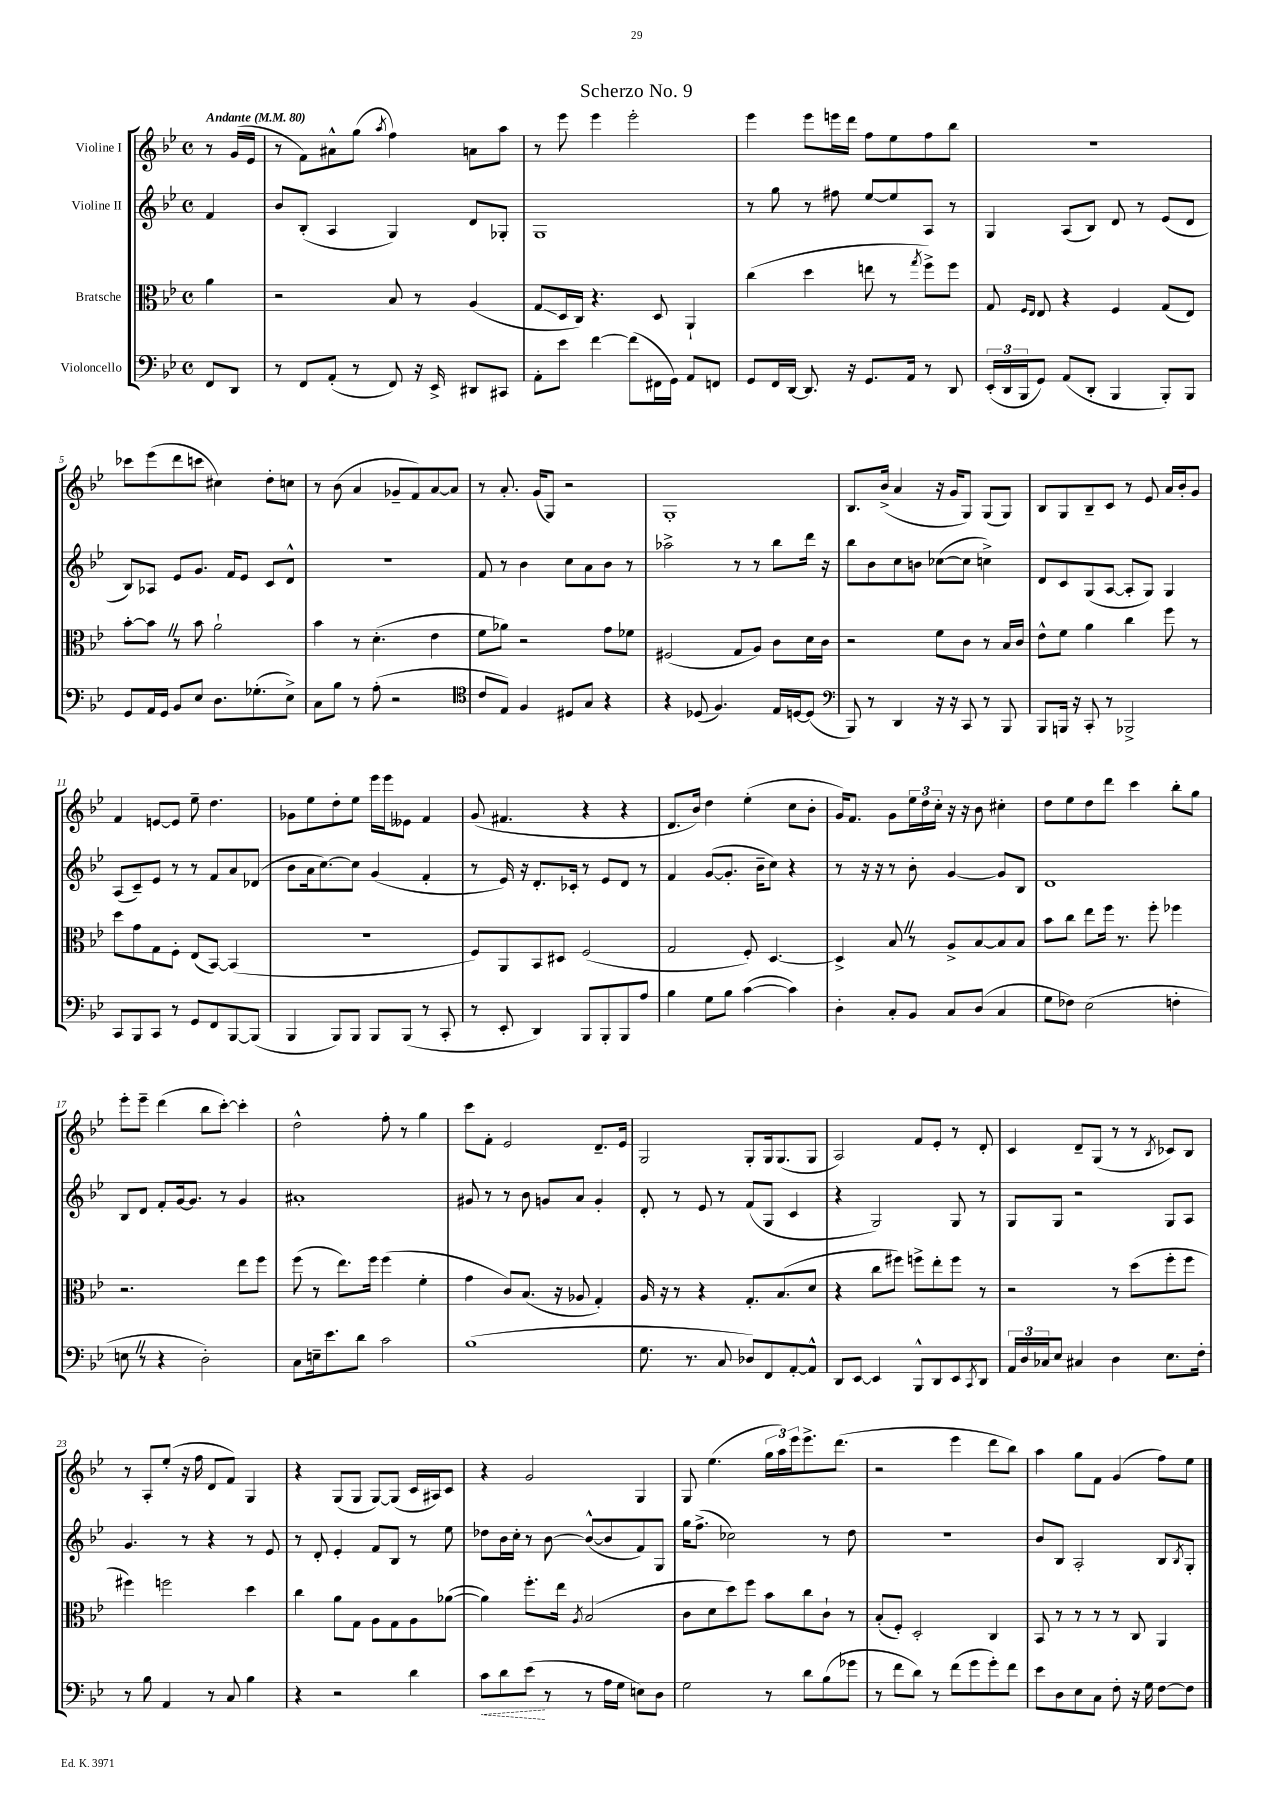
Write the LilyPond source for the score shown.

\header { title = "Scherzo No. 9" }
<<
\new StaffGroup <<
\new Staff = "s0" \with { instrumentName = "Violine I" } {
    \clef treble \key bes \major \defaultTimeSignature \time 4/4 \partial 4 \tempo "Andante" 4 = 80
    r8 g'16( ees'16 |
    r8 f'8) ais'8-^ g''8( \acciaccatura { a''8 } f''4) a'8 a''8 |
    r8 ees'''8 ees'''4 ees'''2-. |
    ees'''4 ees'''8 e'''16 d'''16 f''8 ees''8 f''8 bes''8 |
    R1 |
    ces'''8 ees'''8( d'''8 c'''8 cis''4) d''8-. c''8 |
    r8 bes'8( a'4 ges'8-- f'8) a'8~ a'8 |
    r8 a'8.-. g'16( g8) r2 |
    g1-. |
    bes8. bes'16->( a'4 r16 g'16 g8) g8( g8) |
    bes8 g8 bes8-- c'8 r8 ees'8 a'16 bes'16-. g'8 |
    f'4 e'8~ e'8 ees''8-- d''4. |
    ges'8 ees''8 d''8-. ees''8 ees'''16 ees'''16 eeses'8 f'4 |
    g'8( fis'4. r4 r4 |
    d'8. bes'16) d''4 ees''4-.( c''8 bes'8-. |
    g'16) f'8. g'8 \tuplet 3/2 { ees''16 d''16 c''16-. } r16 r16 bes'8 cis''4-. |
    d''8 ees''8 d''8 d'''8 c'''4 bes''8-. g''8 |
    ees'''8-. ees'''8-- d'''4( bes''8 c'''8~-.) c'''4-. |
    d''2-^ f''8-. r8 g''4 |
    c'''8 f'8-. ees'2 d'8.-- ees'16 |
    g2 g8-. g16 g8.( g8 |
    a2) f'8 ees'8-. r8 d'8-. |
    c'4 d'8-- g8( r8 r8 \acciaccatura { bes8 } ces'8) bes8 |
    r8 a8-. ees''8-.( r16 f''16 d'8 f'8) g4 |
    r4 g8( g8 g8~) g8( c'16 ais16) c'8 |
    r4 g'2 g4 |
    g8 ees''4.( \tuplet 3/2 { g''16 a''16) ees'''16 } ees'''8.-> d'''8.( |
    r2 ees'''4 d'''8 bes''8) |
    a''4 g''8 f'8 g'4( f''8) ees''8 \bar "|." |
}
\new Staff = "s1" \with { instrumentName = "Violine II" } {
    \clef treble \key bes \major \defaultTimeSignature \time 4/4 \partial 4
    f'4 |
    bes'8 bes8-.( a4 g4) d'8 ges8-. |
    g1 |
    r8 g''8 r8 fis''8 ees''8~ ees''8 a8 r8 |
    g4 a8( bes8) d'8 r8 ees'8( d'8 |
    bes8) aes8 ees'8 g'8. f'16 ees'8 c'8 d'8-^ |
    R1 |
    f'8 r8 bes'4 c''8 a'8 bes'8 r8 |
    aes''2-> r8 r8 bes''8 d'''16 r16 |
    bes''8 bes'8 c''8 b'8 ces''8~( ces''8 c''4->) |
    d'8 c'8 g8( a8~ a8-. g8) g4 |
    a8( c'8--) ees'8 r8 r8 f'8 a'8 des'8( |
    bes'8 a'16 c''8.~) c''8 g'4( f'4-. |
    r8 ees'16) r16 d'8.-. ces'16-. r8 ees'8 d'8 r8 |
    f'4 g'8~( g'8.-. bes'16-- c''8) r4 |
    r8 r16 r16 r8 bes'8-. g'4~ g'8 bes8 |
    d'1 |
    bes8 d'8 f'8-. g'16~ g'8. r8 g'4 |
    ais'1-. |
    gis'8 r8 r8 bes'8 g'8 a'8 g'4-. |
    d'8-. r8 ees'8 r8 f'8( g8 c'4 |
    r4 g2) g8 r8 |
    g8 g8 r2 g8 a8 |
    g'4. r8 r4 r8 ees'8 |
    r8 d'8-. ees'4-. f'8 bes8 r8 ees''8 |
    des''8 bes'16 c''16-. r8 bes'8~ bes'8~-^( bes'8 f'8) g8 |
    g''16 f''8.->( ces''2) r8 d''8 |
    R1 |
    bes'8 bes8 a2-. bes8 \acciaccatura { bes8 } g8-. \bar "|." |
}
\new Staff = "s2" \with { instrumentName = "Bratsche" } {
    \clef alto \key bes \major \defaultTimeSignature \time 4/4 \partial 4
    a'4 |
    r2 bes8 r8 a4( |
    g8\glissando d16 c16) r4. d8 a,4-! |
    c''4( d''4 e''8 r8 \acciaccatura { g''8 } f''8->) f''8 |
    g8 \grace { f16 ees16 } ees8 r4 f4 g8( ees8) |
    bes'8~-. bes'8 \once \override BreathingSign.text = \markup { \musicglyph "scripts.caesura.straight" } \breathe r8 bes'8 a'2-! |
    bes'4 r8 d'4.-.( ees'4 |
    f'8 aes'8) r2 g'8 fes'8 |
    fis2( g8 a8) c'8 d'16 c'16 |
    r2 f'8 c'8 r8 bes16 c'16 |
    ees'8-^ f'8 a'4 c''4 f''8 r8 |
    d''8 g'8 g8 f8-. ees8( bes,8~) bes,4( |
    R1 |
    f8) a,8 bes,8 dis8 f2( |
    g2 f8-.) d4.~ |
    d4-> bes8 \once \override BreathingSign.text = \markup { \musicglyph "scripts.caesura.straight" } \breathe r8 a8-> bes8~ bes8 bes8 |
    bes'8 c''8 ees''8 f''16 r8. f''8-. fes''4 |
    r2. ees''8 f''8 |
    f''8( r8 ees''8.) f''16 f''4( f'4-. |
    g'4 c'8) bes8.( r16 aes8 g4-.) |
    a16 r16 r8 r4 g8.-. bes8.( d'8 |
    r4 c''8 fis''8) f''8-> ees''8-. f''8 r8 |
    r2 r8 d''8( f''8-. f''8 |
    fis''4) f''2 d''4 |
    c''4 a'8 g8 a8 g8 a8 aes'8~( |
    aes'4) f''8.-. ees''16 \acciaccatura { a8 } bes2( |
    c'8 d'8 d''8) f''8 bes'8 c''8 c'8-! r8 |
    bes8-.( f8-.) d2-. c4 |
    bes,8 r8 r8 r8 r8 c8 a,4 \bar "|." |
}
\new Staff = "s3" \with { instrumentName = "Violoncello" } {
    \clef bass \key bes \major \defaultTimeSignature \time 4/4 \partial 4
    f,8 d,8 |
    r8 f,8 a,8-.( r8 f,8) r16 ees,16-> dis,8 cis,8 |
    a,8-. ees'8 f'4~ f'8( fis,16 g,16) a,8 f,8 |
    g,8 f,16 d,16~ d,8. r16 g,8. a,16 r8 d,8 |
    \tuplet 3/2 { ees,16-.( d,16 bes,,16 } g,8) a,8( d,8-. bes,,4 bes,,8-.) bes,,8 |
    g,8 a,16 g,16 bes,8 ees8 d8. ges8.-.( ees8->) |
    c8 bes8 r8 a8-.( r2 |
    \clef tenor c'8 ees8) f4 dis8 g8 r4 |
    r4 des8( f4.) ees16 d16~ d8( |
    \clef bass bes,,8) r8 d,4 r16 r16 c,8 r8 bes,,8 |
    bes,,8 b,,16 r16 c,8-. r8 bes,,2-> |
    c,8 bes,,8 c,8 r8 g,8 f,8 bes,,8~ bes,,8( |
    bes,,4 bes,,8) bes,,8 bes,,8 bes,,8( r8 c,8-. |
    r8 ees,8-. d,4) bes,,8 bes,,8-. bes,,8 a8 |
    bes4 g8 bes8 c'4~( c'4) |
    d4-. c8-. bes,8 c8 d8( c4 |
    g8 fes8) ees2( f4-. |
    e8 \once \override BreathingSign.text = \markup { \musicglyph "scripts.caesura.straight" } \breathe r8 r4 d2-.) |
    c8 e16-- ees'8. d'8 c'2 |
    bes1( |
    g8. r8. c8 des8) f,8 a,8~-. a,8-^ |
    d,8 ees,8~ ees,4 bes,,8-^ d,8 ees,8 \acciaccatura { c,8 } d,8 |
    \tuplet 3/2 { a,16 d16 ces16 } ees8 cis4 d4 ees8. f16-. |
    r8 bes8 a,4 r8 c8 bes4 |
    r4 r2 d'4 |
    \once \override Hairpin.style = #'dashed-line c'8\< d'8 ees'8\!( r8 r8 a16 g16 e8) d8 |
    g2 r8 d'8 bes8( ges'8 |
    r8 f'8 d'8) r8 f'8( g'8 g'8-.) f'8 |
    ees'8 d8 ees8 c8 f8-. r16 g16 f8~ f8 \bar "|." |
}
>>
>>
